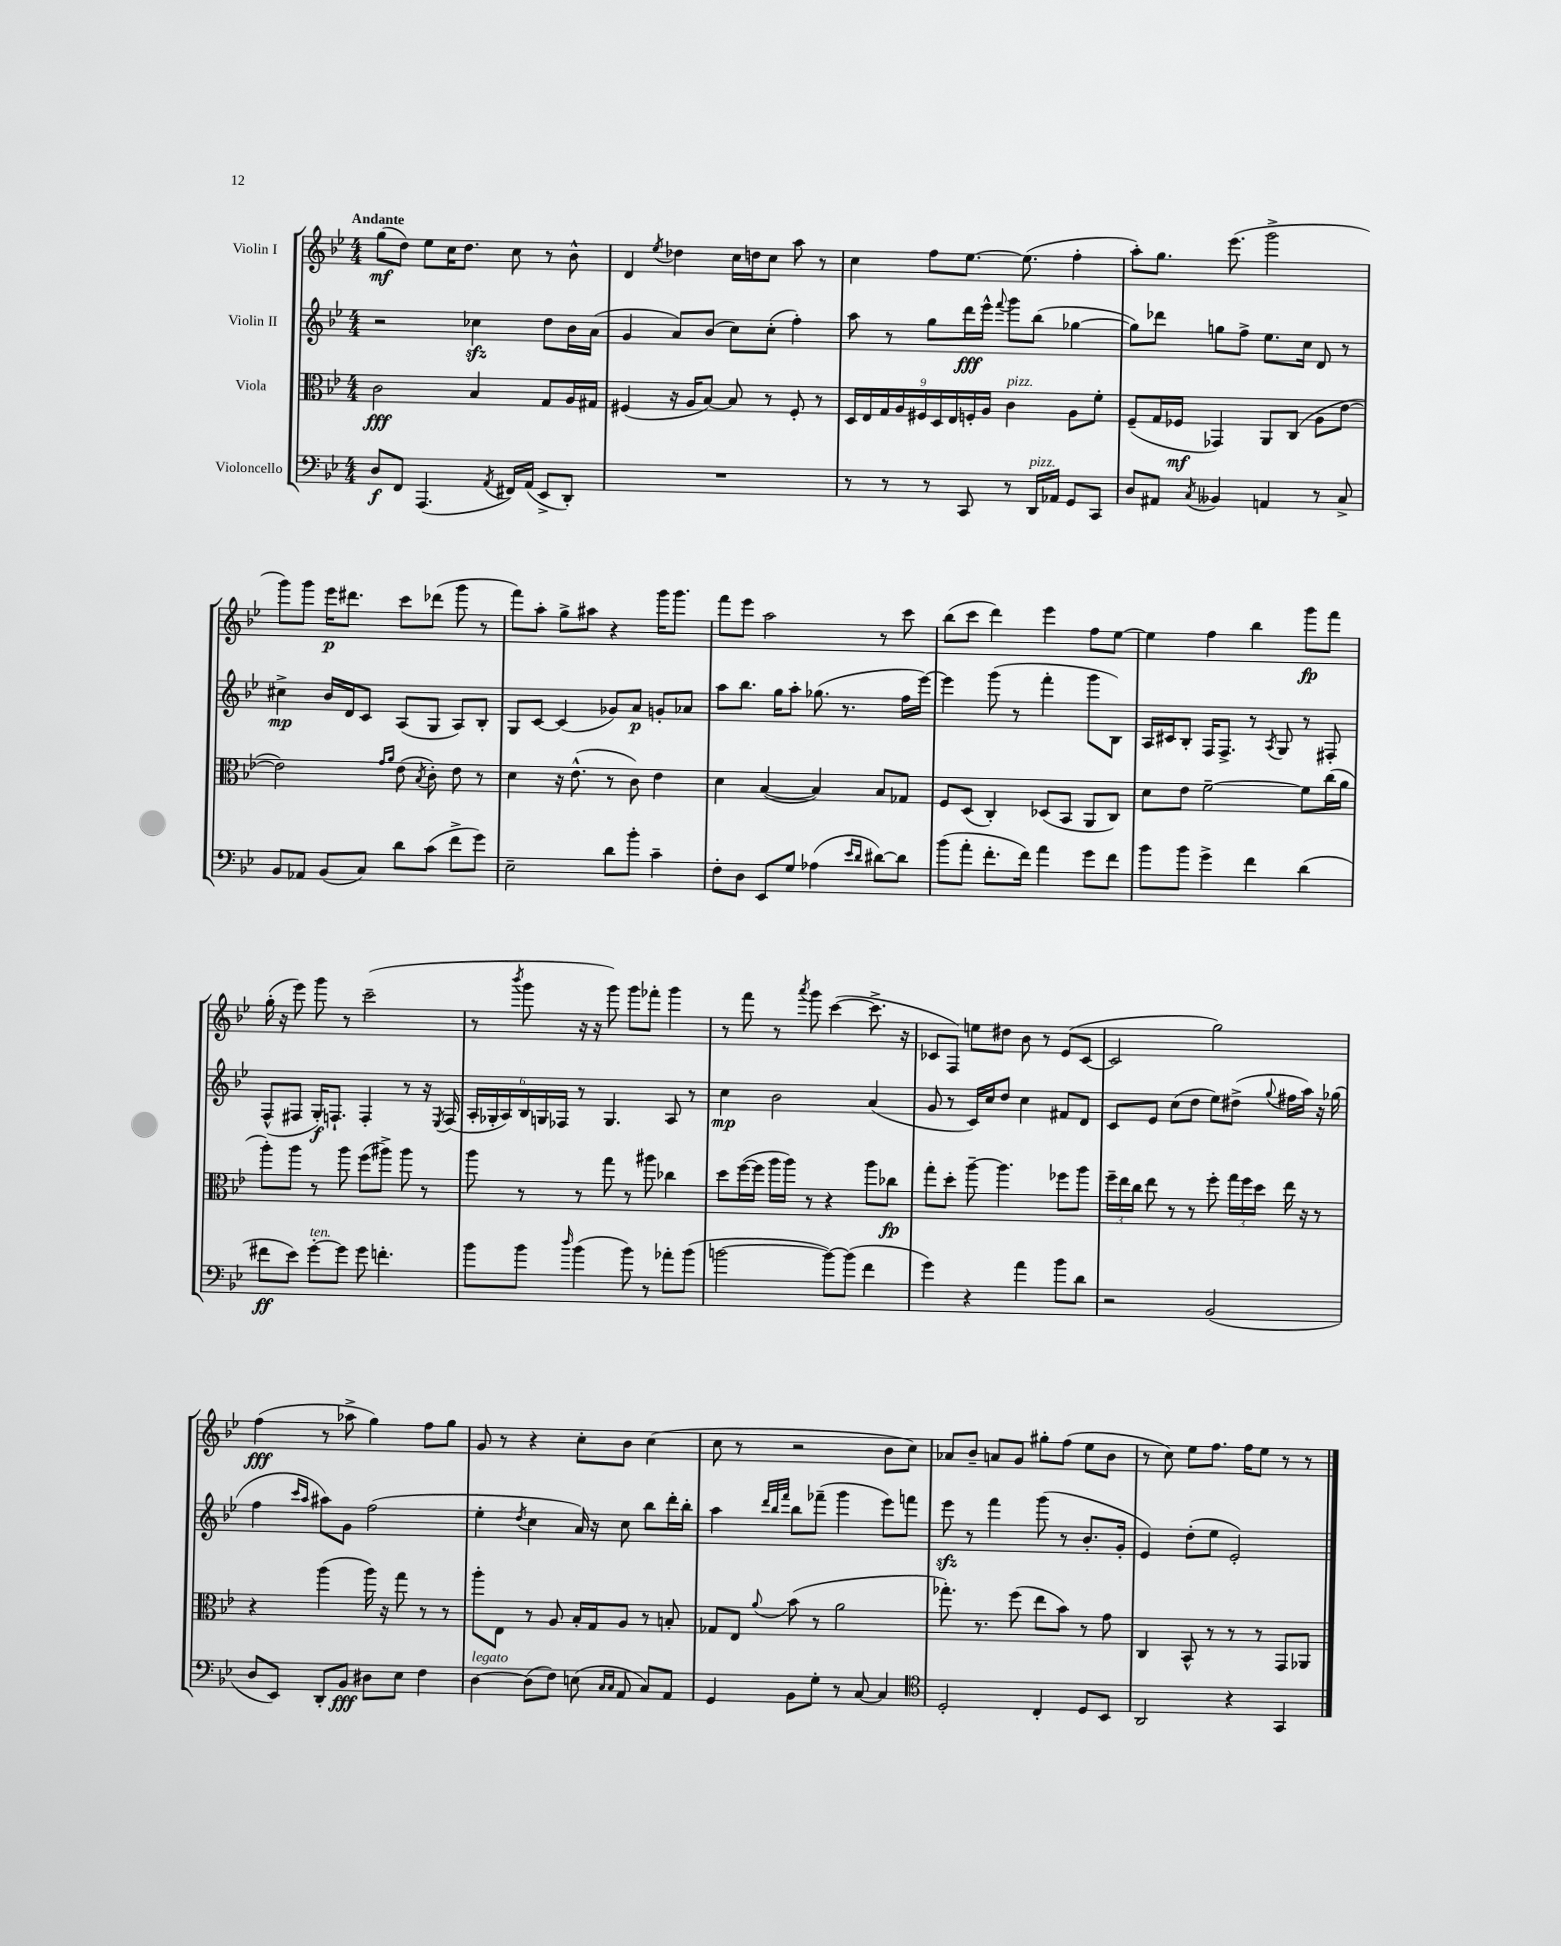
<<
\new StaffGroup <<
\new Staff = "s0" \with { instrumentName = "Violin I" } {
    \clef treble \key bes \major \numericTimeSignature \time 4/4 \tempo "Andante"
    \autoBeamOff g''8[\mf( d''8]) ees''8[ c''16 d''8.] c''8 r8 bes'8-^ |
    d'4 \acciaccatura { ees''8 } des''4 c''16[ d''16 c''8] a''8 r8 |
    c''4 f''8[ ees''8.]~ ees''8.( f''4-. |
    a''8[-.) g''8.] ees'''8.( g'''2-> |
    g'''8[) g'''8] ees'''16[\p dis'''8.] c'''8[ des'''8]( g'''8 r8 |
    f'''8[) a''8]-. g''8[-> ais''8] r4 g'''16[ g'''8.] |
    f'''8[ ees'''8] a''2 r8 c'''8 |
    bes''8[( c'''8] d'''4) ees'''4 f''8[ ees''8]~ |
    ees''4 f''4 bes''4 g'''8[\fp f'''8] |
    g''16-.( r16 ees'''8) g'''8 r8 c'''2--( |
    r8 \acciaccatura { bes'''8 } g'''8 r16 r16 g'''8) g'''8[ fes'''8]-. g'''4 |
    r8 f'''8 r8 \acciaccatura { a'''8 } g'''8 c'''4~( c'''8.-> r16 |
    ces'8[ f8]) e''8[ dis''8] bes'8 r8 ees'8[( ces'8]~ |
    ces'2 g''2) |
    f''4\fff( r8 aes''8-> g''4) f''8[ g''8] |
    g'8 r8 r4 c''8[-. bes'8] c''4( |
    c''8 r8 r2 bes'8[ c''8]) |
    aes'8[ bes'8]-- a'8[ g'8] gis''8[-. f''8]( ees''8[ bes'8] |
    r8 c''8) ees''8[ f''8.] f''16[ ees''8] r8 r8 \bar "|." |
}
\new Staff = "s1" \with { instrumentName = "Violin II" } {
    \clef treble \key bes \major \numericTimeSignature \time 4/4
    \autoBeamOff r2 ces''4\sfz d''8[ bes'16 a'16]( |
    g'4 a'8[) bes'8]( c''8[) c''8]-.( f''4-.) |
    a''8 r8 g''8[ d'''16\fff ees'''16]-^ \appoggiatura { f'''8 } g'''8[ bes''8]( ges''4~ |
    ges''8[) des'''8] g''8[ f''8]-> ees''8.[ c''16] d'8 r8 |
    cis''4->\mp bes'16[ d'16 c'8] a8[( g8] a8[) bes8]-. |
    g8[ c'8]~ c'4( ges'8[) a'8]\p g'8[-. aes'8] |
    a''8[ bes''8.] g''16[ a''8]-. ges''8.( r8. f''16[ ees'''16]~) |
    ees'''4 g'''8( r8 f'''4-. g'''8[ bes8]) |
    a16[ cis'16 bes8]-. f16[ f8.]-> r8 \acciaccatura { a8 } g8 r8 fis8-. |
    f8[-^( fis8] g16[-.\f) f8.]-! f4-. r8 r16 \acciaccatura { ees8 } f16( |
    \tuplet 6/4 { a16[-. ges16-. a16) bes16 g16 fes16] } r8 g4. a8 r8 |
    c''4\mp bes'2 a'4( |
    g'8 r8 c'16[) c''16 d''8] c''4 fis'8[ d'8] |
    c'8[ ees'8] c''8[( d''8] ees''8[) dis''8]->( \appoggiatura { g''8 } fis''16[ a''16]) r16 ges''16( |
    f''4 \grace { c'''16[ a''16] } ais''8[) g'8] f''2( |
    ees''4-. \acciaccatura { d''8 } c''4 a'16) r16 c''8 bes''8[ d'''16-. bes''16]-. |
    a''4 \grace { d'''32[ bes''32 f'''32] } bes''8[ fes'''8]--( g'''4 ees'''8[) f'''8] |
    ees'''8\sfz r8 f'''4 g'''8( r8 bes'8.[-. g'16]-. |
    ees'4) d''8[-.( ees''8] ees'2-.) \bar "|." |
}
\new Staff = "s2" \with { instrumentName = "Viola" } {
    \clef alto \key bes \major \numericTimeSignature \time 4/4
    \autoBeamOff c'2\fff bes4 g8[ a16 gis16] |
    fis4( r16 a16[ bes8]~) bes8 r8 fis8-. r8 |
    \tuplet 9/8 { d16[ ees16 g16 a16 fis16 d16 ees16 f16-. a16] } c'4^\markup { \italic "pizz." } a8[ f'8]-. |
    f8[--( g16 fes16]\mf ges,4) a,8[ c8]( a8[ ees'8]~ |
    ees'2) \grace { g'16[ a'16] } ees'8( \acciaccatura { bes8 } c'8-.) ees'8 r8 |
    d'4 r16 ees'8.-^( r8 c'8) ees'4 |
    d'4 bes4~( bes4) bes8[ ges8] |
    f8[ d8]( c4-.) des8[( bes,8] a,8[ c8]) |
    d'8[ ees'8] f'2~-- f'8[ c''16( a'16] |
    a''8[-.) a''8] r8 a''8 f''8[( ais''8]->) ais''8 r8 |
    a''8 r8 r8 g''8 r8 ais''8 ces''4 |
    d''8[ f''16~( f''16] a''16[ a''16]) r8 r4 a''8[ ces''8]\fp |
    g''8[-. d''8]-. a''8~-- a''4. fes''8[ a''8] |
    \tuplet 3/2 { f''16[-- ees''16 c''16] } ees''8 r8 r8 f''8-. \tuplet 3/2 { g''16[ f''16 d''16] } ees''16 r16 r8 |
    r4 a''4( a''16) r16 g''8 r8 r8 |
    a''8[-. ees8] r8 a8 bes16[-. g16 a8] r8 b8-. |
    ges8[ ees8] \appoggiatura { a'8 } bes'8( r8 a'2 |
    ges''8.-.) r8. f''8( ees''8[ bes'8]) r8 g'8 |
    c4 bes,8-^ r8 r8 r8 g,8[ aes,8] \bar "|." |
}
\new Staff = "s3" \with { instrumentName = "Violoncello" } {
    \clef bass \key bes \major \numericTimeSignature \time 4/4
    \autoBeamOff d8[\f f,8] a,,4.( \acciaccatura { a,8 } fis,16[) a,16]( ees,8[-> d,8]-.) |
    R1 |
    r8 r8 r8 c,8 r8 d,16[^\markup { \italic "pizz." } aes,16] g,8[ c,8] |
    d8[ ais,8] \acciaccatura { c8 } beses,4 a,4 r8 c8-> |
    bes,8[ aes,8] bes,8[( c8]) d'8[ c'8]( f'8[-> g'8]) |
    ees2-- d'8[ bes'8]-. c'4-- |
    f8[-. d8] ees,8[ g8] aes4( \grace { ees'16[ d'16] } dis'8[~) dis'8] |
    bes'8[( a'8]-. f'8.[-. f'16]) a'4 g'8[ f'8] |
    bes'8[ bes'8] g'4-> f'4 d'4( |
    fis'8[\ff ees'8]) g'8[~-.^\markup { \italic "ten." } g'8] g'8 f'4.-. |
    bes'8[ bes'8] \grace { d''16 } bes'4( bes'8) r8 aes'8[-. bes'8]( |
    b'2~ b'8[~) b'8]( f'4 |
    g'4) r4 a'4 bes'8[ d'8] |
    r2 bes,2( |
    d8[ ees,8]) d,8[-. bes,8]\fff dis8[ ees8] f4 |
    d4~^\markup { \italic "legato" } d8[( f8]) e8( \grace { c16[ c16] } a,8 c8[) a,8] |
    g,4 bes,8[ g8]-. r8 c8~ c4 |
    \clef tenor d2-. c4-. d8[ bes,8] |
    a,2 r4 g,4 \bar "|." |
}
>>
>>
\layout { \context { \Score \remove "Bar_number_engraver" } }
